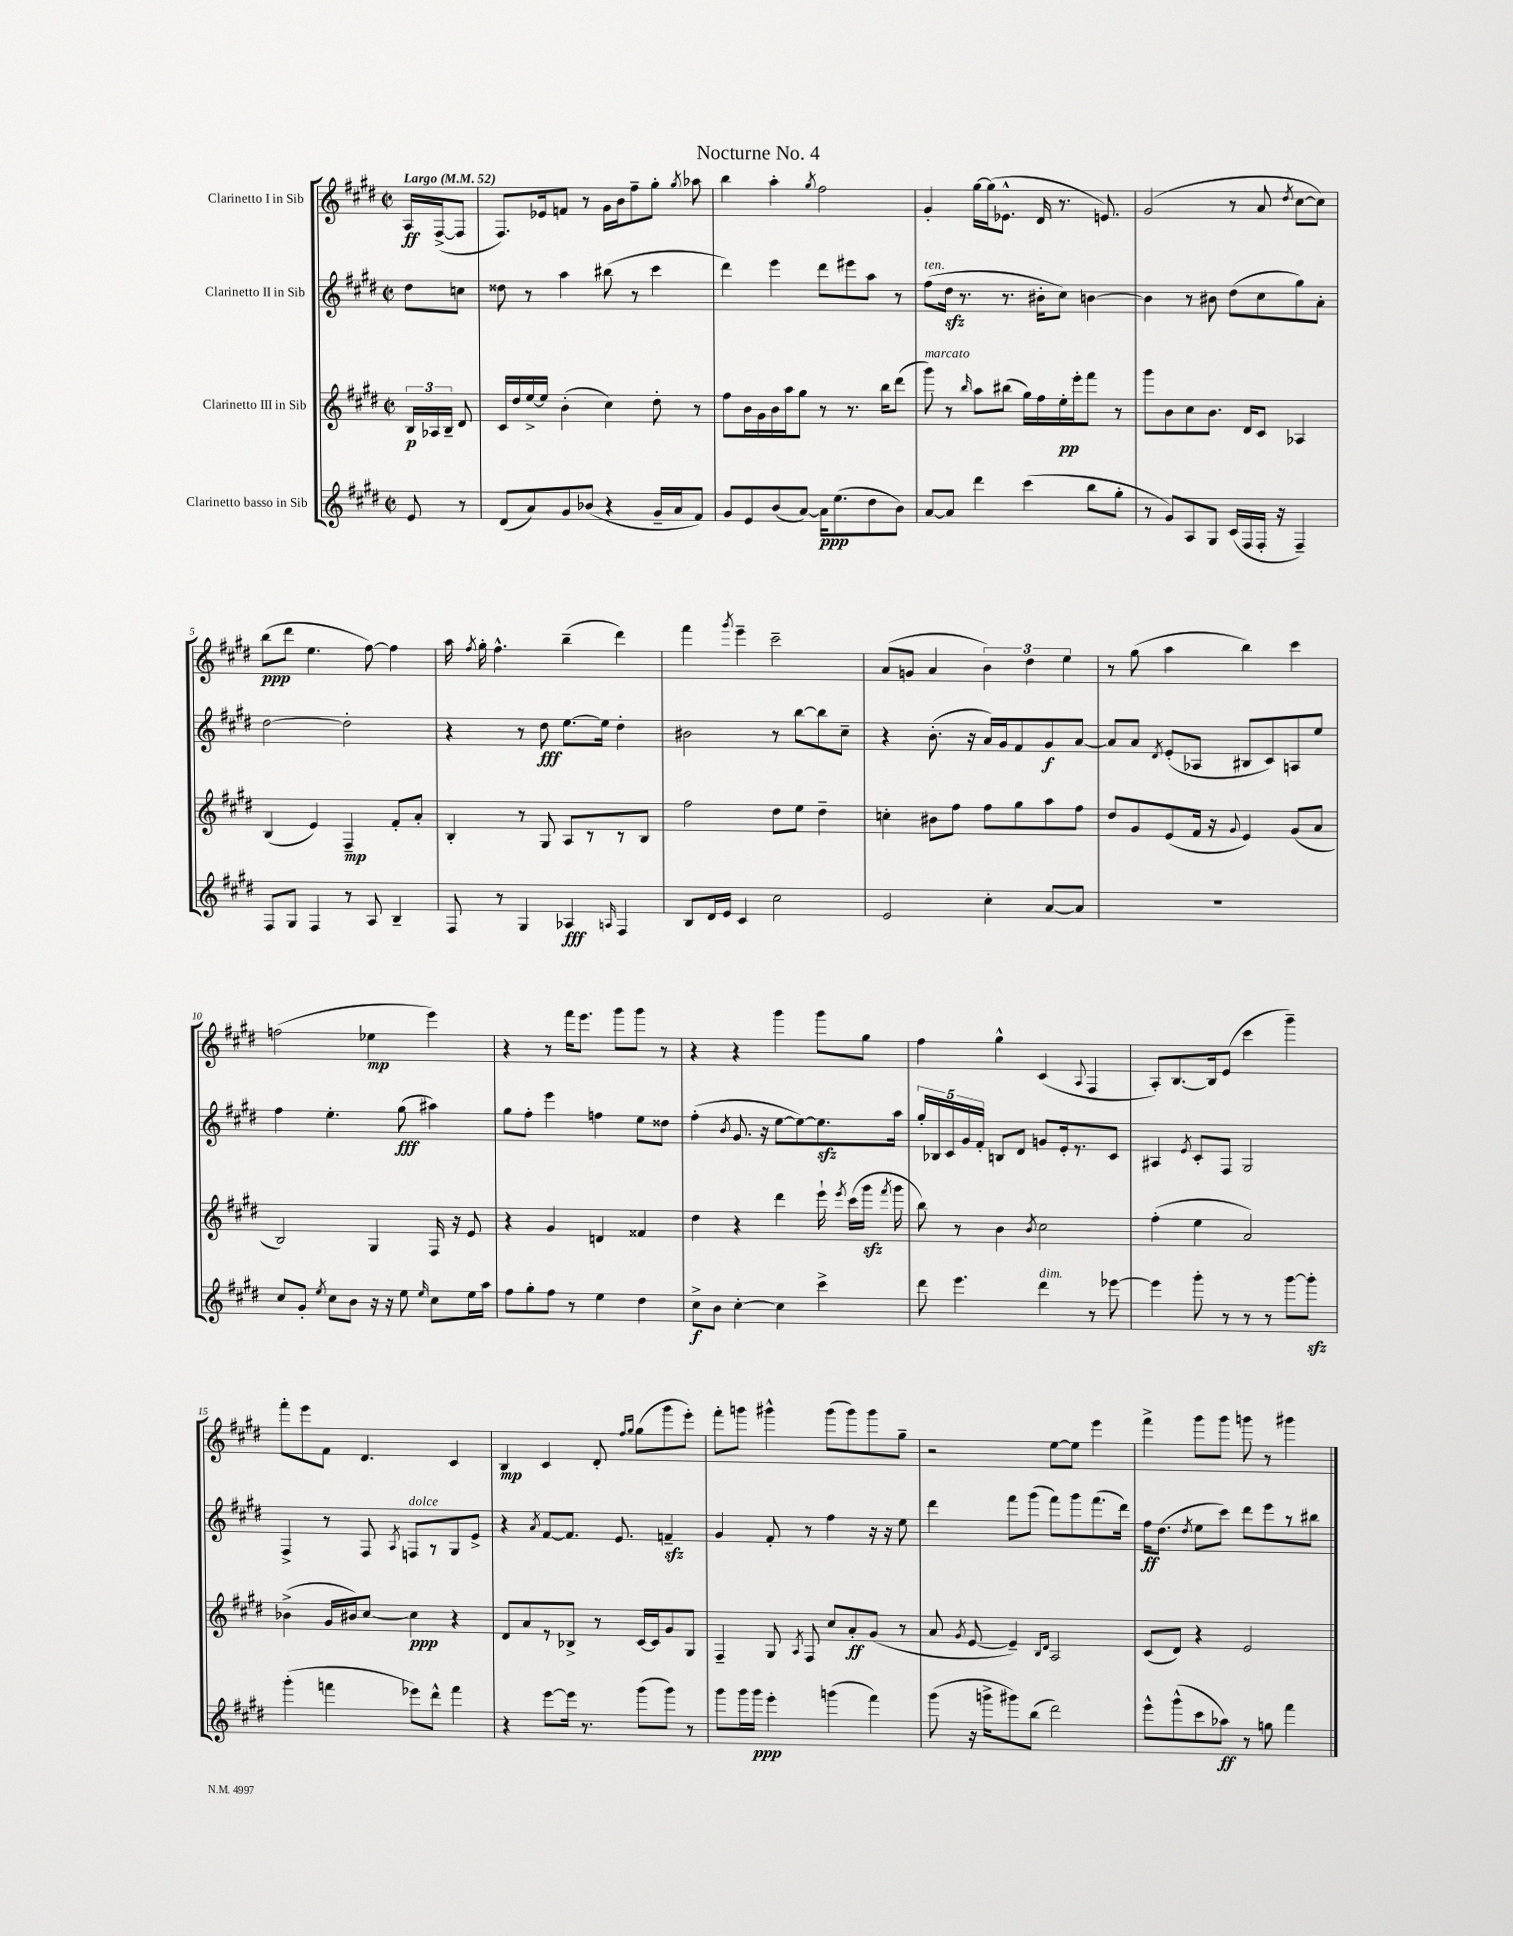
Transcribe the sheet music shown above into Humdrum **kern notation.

**kern	**kern	**kern	**kern
*staff4	*staff3	*staff2	*staff1
*clefG2	*clefG2	*clefG2	*clefG2
*k[f#c#g#d#]	*k[f#c#g#d#]	*k[f#c#g#d#]	*k[f#c#g#d#]
*M2/2	*M2/2	*M2/2	*M2/2
*met(c|)	*met(c|)	*met(c|)	*met(c|)
*MM52	*MM52	*MM52	*MM52
8e/	24B/LL	8dd#\L	16A/LL
.	24A-/	.	.
.	.	.	([16F#^/J
.	24B~/JJ	.	.
8r	8d#/	8cc\J	8F#/]J
=	=	=	=
(8d#/L	16c#/LL	8dd##\	8.F#/L)
.	16dd#/	.	.
8a/)	[16ee^/	8r	.
.	16ee/]JJ	.	16e-/k
8g#/	(4b'\	4aa\	8f/J
(8b-/J	.	.	8r
4r	4cc#\)	(8bb#\	16g#\LL
.	.	.	16b\J
.	.	8r	8ff#~\
16g#~/LL	8dd#'\	4ccc#\	8gg#'\J
16a/J	.	.	.
.	.	.	8qgg#/
8f#/J)	8r	.	8aa-\
=	=	=	=
8g#/L	8ff#\L	4ddd#\)	4bb\
8e/	16b\L	.	.
.	16g#\	.	.
(8b/	16b\	4eee\	4aa'\
.	16aa\J	.	.
[8a/J)	8gg#\J	.	.
.	.	.	8qgg#/
16a\]LK	8r	8ddd#\L	2ff#\
(8.ee\	.	.	.
.	8.r	8eee#\	.
8dd#\	.	8aa\J	.
.	16bb\LK	.	.
8b\J)	(8ddd#\J	8r	.
=	=	=	=
[8a/L	8ggg#\)	(8ff#\L	4g#'/
8a/]J	8r	16dd#\Jk	.
.	.	8.r	.
.	16qqbb/	.	.
4ddd#\	8aa\L	.	[16gg#\LL
.	.	.	(16gg#\]J
.	(8bb#\J	8.r	8.e-^^\J
(4ccc#\	16gg#\LL)	.	.
.	16ff#\	16b#'\LK	16d#/
.	16ee'\	8cc#\J)	8.r
.	16eee'\J	.	.
8bb\L	8fff#\J	[4b\	.
.	.	.	8.e/)
8gg#'\J	8r	.	.
=	=	=	=
8r	8ggg#\L	4b\]	(2g#/
8g#/L)	8b\	.	.
8A/	8cc#\	8r	.
8G#/J	8.b\J	8b#\	.
(16c#/LL	.	(8dd#\L	8r
16F#/	16d#/LK	.	.
16F#'/JJ	8c#/J	8cc#\	8a/
16r	.	.	.
.	.	.	8qdd#/
4F#~/)	4A-/	8gg#\)	[8cc#\L
.	.	8a'\J	8cc#\]J)
=	=	=	=
8F#/L	(4B/	[2dd#\	(8bb\L
8G#/J	.	.	8ddd#\J
4F#/	4e/)	.	4.ee\
8r	4F#~/	2dd#'\]	.
8A/	.	.	[8ff#\)
4B~/	8f#'/L	.	4ff#\]
.	8a'/J	.	.
=	=	=	=
8F#/	4B'/	4r	16aa\
.	.	.	8qff#/
.	.	.	16gg#'\
8r	.	.	4.ff#^^\
4G#/	8r	8r	.
.	8G#/	8dd#\	.
4A-/	8A/L	[8.ee\L	(4bb~\
.	8r	.	.
.	.	16ee\]Jk	.
16qqA/	.	.	.
4F#/	8r	4dd#'\	4ddd#\)
.	8B/J	.	.
=	=	=	=
8B/L	2ff#\	2b#\	4fff#\
16d#/L	.	.	.
16e/JJ	.	.	.
.	.	.	8qggg#/
4c#/	.	.	4eee~\
2cc#\	8dd#\L	8r	2ccc#~\
.	8ee\J	[8bb\L	.
.	4dd#~\	8bb\]	.
.	.	8cc#~\J	.
=	=	=	=
2e/	4cc'\	4r	(8a/L
.	.	.	8g/J
.	8b#\L	(8.b'\	4a/
.	8ff#\J	.	.
.	.	16r	.
4cc#'\	8ff#\L	16a/LL)	6b\)
.	.	16g#/J	.
.	8gg#\	8f#/	.
.	.	.	6dd#\
[8a/L	8aa\	8g#/	.
.	.	.	6ee\
8a/]J	8ff#\J	[8a/J	.
=	=	=	=
1r	8dd#/L	8a/]L	8r
.	8g#/	8a/J	(8gg#\
.	.	8qd#/	.
.	(8e/	(8e'/L	4aa\
.	16f#/Jk	8A-/J	.
.	16r	.	.
.	8qqg#/	.	.
.	4e/)	8B#/L	4bb\)
.	.	8c#/)	.
.	(8g#/L	8A/	4ccc#\
.	8a/J	8ee/J	.
=	=	=	=
8cc#/L	2B/)	4ff#\	(2ff\
8g#'/J	.	.	.
8qee/	.	.	.
8cc#\L	.	4.ee'\	.
8b\J	.	.	.
16r	4G#/	.	4ee-\
16r	.	.	.
8ee\	.	(8gg#\	.
16qqee/	.	.	.
8cc#\L	16F#/	4aa#\)	4eee\)
.	16r	.	.
16ee\L	8e/	.	.
16aa\JJ	.	.	.
=	=	=	=
8ff#\L	4r	8gg#\L	4r
8gg#'\	.	8ff#'\J	.
8ff#\J	4g#/	4eee\	8r
8r	.	.	16fff#\LK
.	.	.	8.eee\J
4ee\	4d/	4ff\	.
.	.	.	8ggg#\L
4dd#\	4f##/	8ee\L	8ggg#\J
.	.	8dd##\J	8r
=	=	=	=
8cc#^\L	4dd#\	(4ff#'\	4r
8b\J	.	.	.
.	.	8qb/	.
[4cc#'\	4r	8.g#/	4r
.	.	16r	.
4cc#\]	4ddd#\	[8ee\L	4ggg#\
.	.	8ee\_)	.
4ccc#^\	16eee`\	8.ee\]	8ggg#\L
.	8qeee/	.	.
.	(16ccc#\LL	.	.
.	16ggg#\JJ	.	8gg#\J
.	8qfff#/	.	.
.	16ggg#\	16aa\Jk	.
=	=	=	=
8ddd#\	8bb\)	20gg#'/LL	4ff#\
.	.	20B-/	.
.	.	20c#/	.
4.eee\	8r	.	.
.	.	20g#/	.
.	.	20f#'/JJ	.
.	4b\	8B/L	4gg#^^\
.	.	8d#/J	.
.	8qb/	.	.
4ddd#\	2cc#\	8g/L	(4c#/
.	.	16e'/k	.
.	.	8.r	.
.	.	.	8qqA/
8r	.	.	4F#/
[8eee-\	.	8c#/J	.
=	=	=	=
4eee-\]	(4ff#'\	4A#/	8A'/L)
.	.	.	[8.B/
.	.	8qe/	.
8ggg#'\	4ee\	8c#'/L	.
.	.	.	16B/]k
8r	.	8F#/J	(8e/J
8r	2a/)	2G#/	4ccc#\
8r	.	.	.
[8ggg#\L	.	.	4ggg#~\)
8ggg#'\]J	.	.	.
=	=	=	=
(4ggg#'\	(4b-^\	4F#^/	8fff#'\L
.	.	.	8eee\
4fff\	16g#/LL	8r	8f#\J
.	16b#/J)	.	.
.	[8cc#/J	8F#/	4.d#/
.	.	8qA/	.
8eee-\L)	4cc#\]	8F/L	.
8ddd#^^\J	.	8r	.
4fff\	4r	8G#/	4c#/
.	.	8e^/J	.
=	=	=	=
4r	8d#/L	4r	4B/
.	8a/	.	.
.	.	8qa/	.
[8eee\L	8r	[8f#/L	4c#/
16eee\]Jk	8B-^/J	8.f#/]J	.
8.r	.	.	.
.	8r	.	8d#'/
.	.	8.e/	.
.	.	.	16qqff#/LL
.	.	.	16qqgg#/JJ
(8ggg#\L	[16c#/LL	.	(8gg#\L
.	16c#/]J	.	.
8ggg#\J)	8g#/	4f~/	8ggg#\
8r	8G#/J	.	8eee'\J)
=	=	=	=
8ggg#\L	4F#~/	4g#/	8fff#'\L
16ggg#\L	.	.	8ggg\J
16ggg#\JJ	.	.	.
4eee'\	8G#/	8f#'/	4ggg#^^\
.	8qA/	.	.
.	8F#/	8r	.
(4ggg\	8cc#/L	4ff#\	(8ggg#\L
.	8a'/	.	8ggg#\)
4fff#\)	(8g#/J	16r	8ggg#\
.	.	16r	.
.	8r	8ee\	8gg#~\J
=	=	=	=
(8ggg#\	8a/	4ddd#\	2r
.	8qg#/	.	.
16r	[8e/	.	.
16ggg^\LK	.	.	.
8ggg#\)	4e~/])	8fff#\L	.
(8bb\J	.	(8ggg#\J	.
.	16qqB/LL	.	.
.	16qqd#/JJ	.	.
2ddd#\)	2A/	8fff#\L)	[8ee\L
.	.	8ggg#\	8ee\]J
.	.	(8.fff#\	4eee\
.	.	16ddd#\Jk)	.
=	=	=	=
8eee^^\L	(8c#/L	16ff#\LK	4fff#^\
.	.	(8.dd#\J	.
(8ggg#^^\	8d#/J)	.	.
.	.	8qdd#/	.
8ccc#\	4r	8ee\L	8ggg#\L
8aa-\J)	.	8ccc#\J)	8ggg#\J
8r	2e/	8ddd#\L	8ggg\
8gg\	.	8eee\	8r
4fff#\	.	8r	4ggg#\
.	.	8bb#\J	.
==	==	==	==
*-	*-	*-	*-
